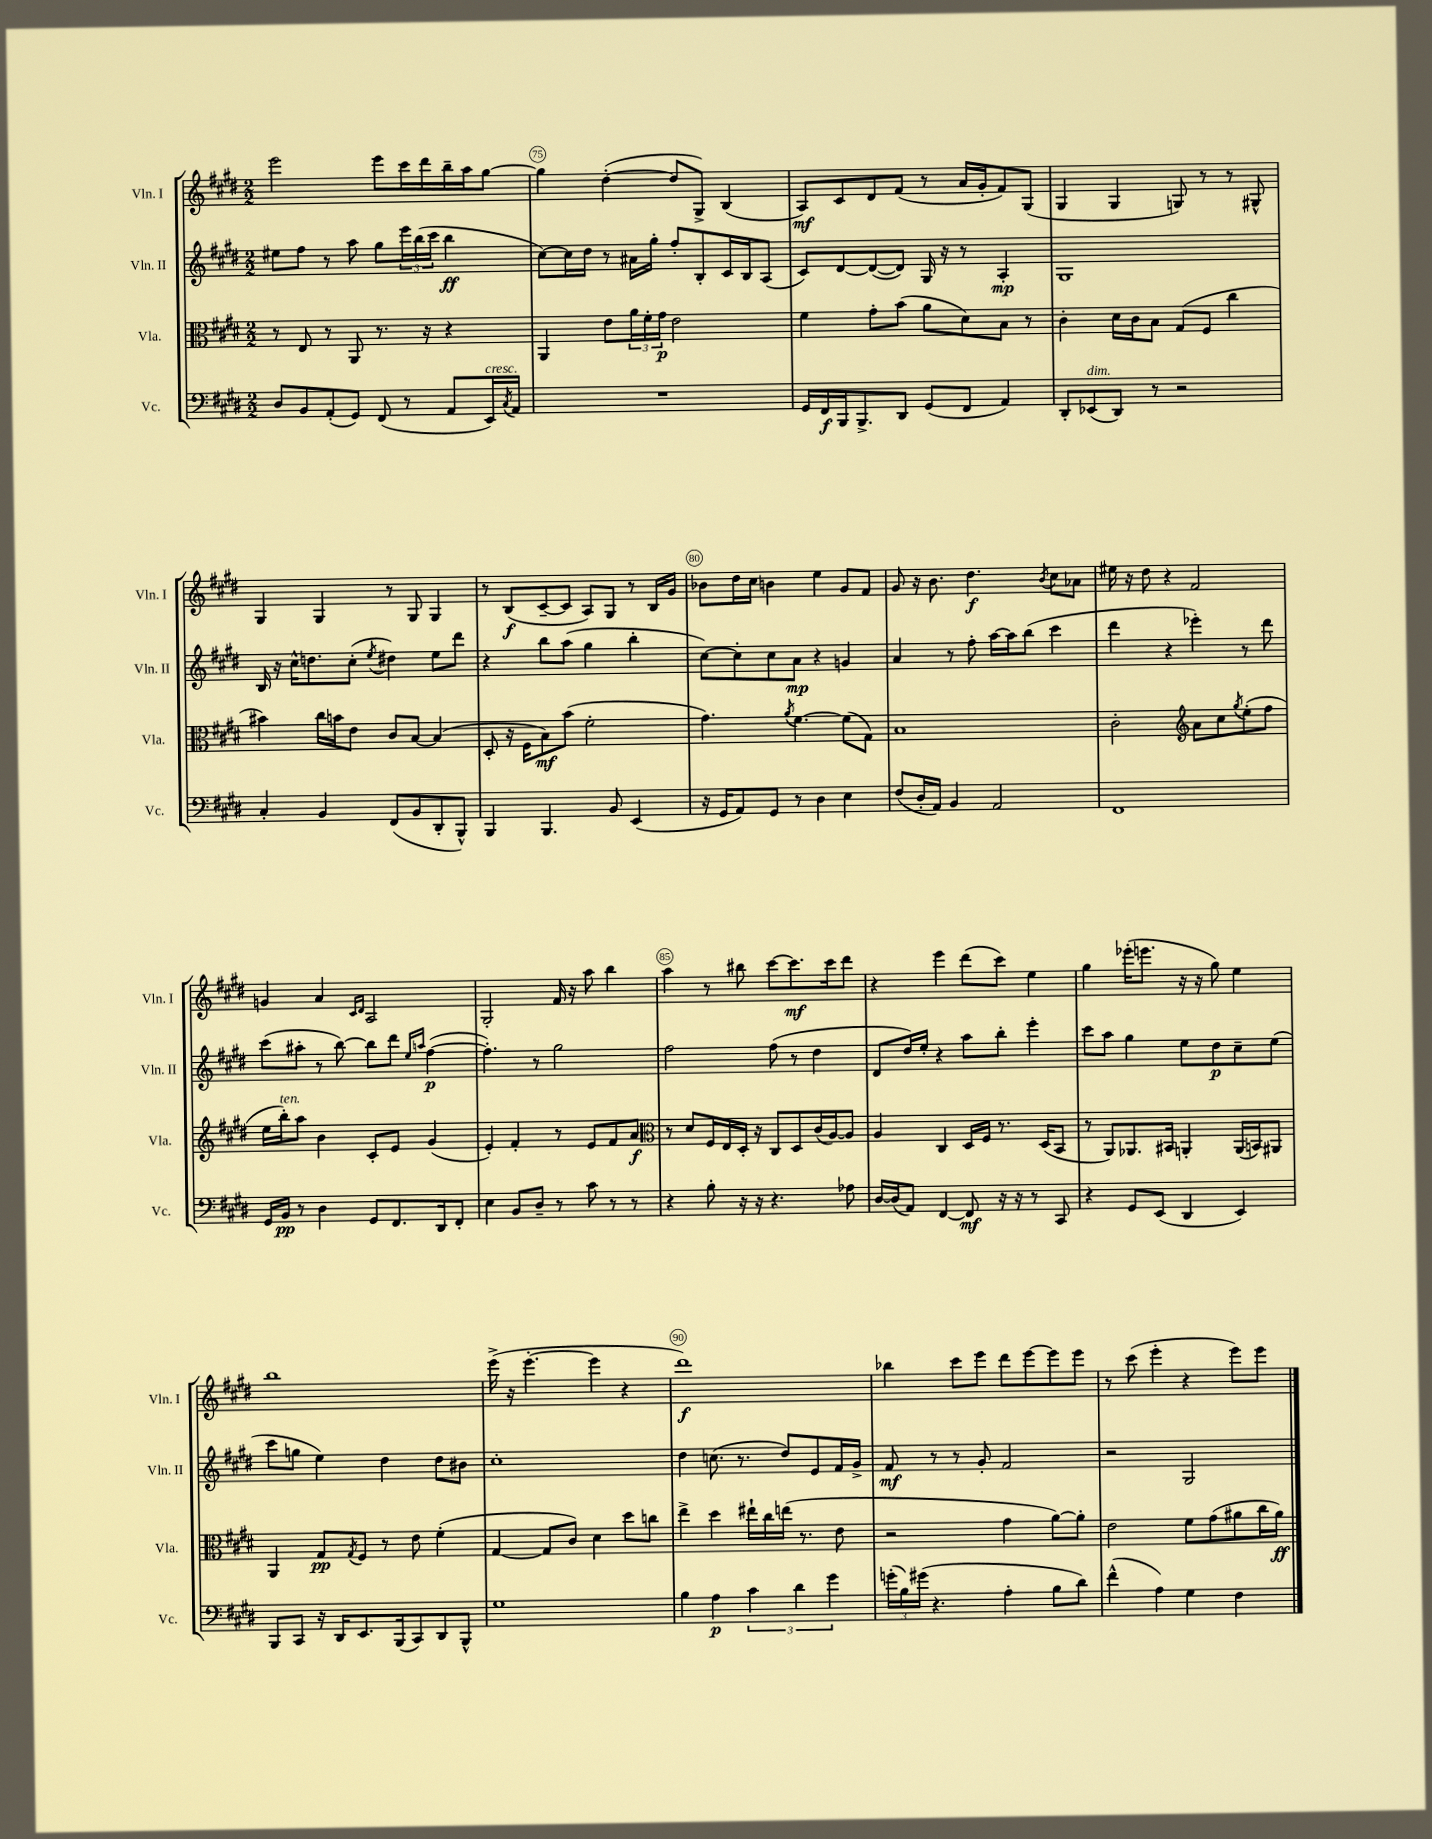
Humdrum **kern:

**kern	**dynam	**kern	**dynam	**kern	**dynam	**kern	**dynam
*part4	*part4	*part3	*part3	*part2	*part2	*part1	*part1
*staff4	*staff4	*staff3	*staff3	*staff2	*staff2	*staff1	*staff1
*I"Vc.	*	*I"Vla.	*	*I"Vln. II	*	*I"Vln. I	*
*I'Vc.	*	*I'Vla.	*	*I'Vln. II	*	*I'Vln. I	*
*clefF4	*	*clefC3	*	*clefG2	*	*clefG2	*
*k[f#c#g#d#]	*	*k[f#c#g#d#]	*	*k[f#c#g#d#]	*	*k[f#c#g#d#]	*
*M2/2	*	*M2/2	*	*M2/2	*	*M2/2	*
=74	=74	=74	=74	=74	=74	=74	=74
8D#/L	.	8r	.	8ee#X\L	.	2eee\	.
8BB/	.	8E/	.	8ff#\J	.	.	.
(8AA'/	.	8r	.	8r	.	.	.
8GG#/J)	.	8AA/	.	8aa\	.	.	.
(8FF#/	.	8.r	.	8gg#\L	.	8eee\L	.
8r	.	.	.	24eee\L	.	16ccc#\L	.
.	.	.	.	(24bb\	.	.	.
.	.	16r	.	.	.	16ddd#\	.
.	.	.	.	24ccc#\JJ	.	.	.
8AA/L	.	4r	.	4bb\	ff	16bb~\	.
.	.	.	.	.	.	16aa\J	.
!LO:TX:a:i:t=cresc.	!	!	!	!	!	!	!
16EE/L)	.	.	.	.	.	[8gg#\J	.
8qC#/	.	.	.	.	.	.	.
16AA/JJ	.	.	.	.	.	.	.
=75	=75	=75	=75	=75	=75	=75	=75
1r	.	4AA/	.	[8cc#\L)	.	4gg#\]	.
.	.	.	.	16cc#\L]	.	.	.
.	.	.	.	16dd#\JJ	.	.	.
.	.	8e\L	.	8r	.	([4dd#'\	.
.	.	24a\L	.	16a#X\LL	.	.	.
.	.	24f#'\	.	.	.	.	.
.	.	.	.	16gg#'\JJ	.	.	.
.	.	24g#\JJ	p	.	.	.	.
.	.	2e\	.	8ff#'/L	.	8dd#/L]	.
.	.	.	.	8B'/	.	8G#^/J)	.
.	.	.	.	16c#/L	.	(4B/	.
.	.	.	.	16B/J	.	.	.
.	.	.	.	(8A/J	.	.	.
=76	=76	=76	=76	=76	=76	=76	=76
16GG#/LL	.	4f#\	.	8c#/L)	.	8A/L)	mf
16FF#/	f	.	.	.	.	.	.
16BBB/J	.	.	.	[8d#/	.	8c#/	.
8.BBB^/	.	.	.	.	.	.	.
.	.	8g#'\L	.	(8d#/_	.	8d#/	.
8DD#/J	.	(8b\J	.	8d#/J])	.	(8f#/J	.
(8GG#/L	.	8a\L	.	16G#/	.	8r	.
.	.	.	.	16r	.	.	.
8FF#/J	.	8d#\)	.	8r	.	16a/LL	.
.	.	.	.	.	.	16g#'/J	.
4AA/)	.	8B\J	.	4A'/	mp	8f#/)	.
.	.	8r	.	.	.	(8G#/J	.
=77	=77	=77	=77	=77	=77	=77	=77
8DD#'/L	.	4c#'\	.	1G#	.	4G#/	.
!LO:TX:a:i:t=dim.	!	!	!	!	!	!	!
(8EE-X/	.	.	.	.	.	.	.
8DD#/J)	.	16d#\LL	.	.	.	4G#/	.
.	.	16c#\J	.	.	.	.	.
8r	.	8B\J	.	.	.	.	.
2r	.	(8G#/L	.	.	.	8Gn/)	.
.	.	8F#/J	.	.	.	8r	.
.	.	4cc#\	.	.	.	8r	.
.	.	.	.	.	.	8G#X^^/	.
!!LO:LB:g=z
=78	=78	=78	=78	=78	=78	=78	=78
4C#'/	.	4b#X\)	.	16B/	.	4G#/	.
.	.	.	.	16r	.	.	.
.	.	.	.	16cc#^^\KL	.	.	.
.	.	.	.	8.ddn\	.	.	.
4BB/	.	16cc#\LL	.	.	.	4G#/	.
.	.	16bn\J	.	.	.	.	.
.	.	8e\J	.	(8cc#'\J	.	.	.
.	.	.	.	8qee/	.	.	.
(8FF#/L	.	8c#/L	.	4dd#X\)	.	8r	.
8BB/	.	[8B/J	.	.	.	8G#/	.
8DD#'/	.	(4B/]	.	8ee\L	.	4G#/	.
8BBB^^/J)	.	.	.	8ddd#\J	.	.	.
=79	=79	=79	=79	=79	=79	=79	=79
4BBB/	.	8D#'/	.	4r	.	8r	.
.	.	16r	.	.	.	(8B/L	f
.	.	16F#\KL	.	.	.	.	.
4.BBB/	.	8B\)	mf	8bb\L	.	[8c#~/	.
.	.	(8b\J	.	(8aa\J	.	8c#/J]	.
.	.	2f#'\	.	4gg#\	.	8A/L)	.
8BB/	.	.	.	.	.	8G#/J	.
(4EE/	.	.	.	4bb'\	.	8r	.
.	.	.	.	.	.	16B/LL	.
.	.	.	.	.	.	16g#/JJ	.
=80	=80	=80	=80	=80	=80	=80	=80
16r	.	4.g#\)	.	[8cc#\L)	.	8b-X\L	.
16GG#/KL	.	.	.	.	.	.	.
8AA/)	.	.	.	8cc#'\]	.	16dd#\L	.
.	.	.	.	.	.	16cc#\JJ	.
8GG#/J	.	.	.	8cc#\	.	4bn\	.
.	.	8qa/	.	.	.	.	.
8r	.	[4.f#\	.	8a\J	mp	.	.
4D#\	.	.	.	4r	.	4ee\	.
4E\	.	(8f#\L]	.	4gn/	.	8g#/L	.
.	.	8G#\J)	.	.	.	8f#/J	.
=81	=81	=81	=81	=81	=81	=81	=81
(8F#/L	.	1B	.	4a/	.	8g#/	.
16D#'/L	.	.	.	.	.	16r	.
16AA/JJ)	.	.	.	.	.	8.b\	.
4BB/	.	.	.	8r	.	.	.
.	.	.	.	8ff#'\	.	4.dd#\	f
2AA/	.	.	.	[16aa\LL	.	.	.
.	.	.	.	16aa\J]	.	.	.
.	.	.	.	(8bb\J	.	.	.
.	.	.	.	.	.	8qb/	.
.	.	.	.	4ccc#\	.	8cc#\L	.
.	.	.	.	.	.	8a-X\J	.
=82	=82	=82	=82	=82	=82	=82	=82
1FF#	.	2c#'\	.	4ddd#\	.	16ee#X\	.
.	.	.	.	.	.	16r	.
.	.	.	.	.	.	8dd#\	.
.	.	.	.	4r	.	4r	.
*	*	*clefG2	*	*	*	*	*
.	.	8a\L	.	4eee-X'\)	.	2f#/	.
.	.	8cc#\	.	.	.	.	.
.	.	8qgg#/	.	.	.	.	.
.	.	(8ee'\	.	8r	.	.	.
.	.	8ff#\J	.	8ddd#\	.	.	.
!!LO:LB:g=z
=83	=83	=83	=83	=83	=83	=83	=83
16GG#/LL	.	16ee\LL	.	(8ccc#\L	.	4gn/	.
!	!	!LO:TX:a:i:t=ten.	!	!	!	!	!
16BB/JJ	pp	16bb'\J)	.	.	.	.	.
8r	.	8aa\J	.	8aa#X'\J	.	.	.
4D#\	.	4b\	.	8r	.	4a/	.
.	.	.	.	[8bb\)	.	.	.
.	.	.	.	.	.	16qqc#/LL	.
.	.	.	.	.	.	16qqd#/JJ	.
8GG#/L	.	8c#'/L	.	8bb\L]	.	2A/	.
8.FF#/	.	8e/J	.	8ddd#\J	.	.	.
.	.	.	.	16qqee/LL	.	.	.
.	.	.	.	16qqaan/JJ	.	.	.
.	.	(4g#/	.	([4ff#\	p	.	.
16DD#/k	.	.	.	.	.	.	.
8FF#'/J	.	.	.	.	.	.	.
=84	=84	=84	=84	=84	=84	=84	=84
4E\	.	4e'/)	.	4.ff#'\])	.	2G#'/	.
8BB/L	.	4f#'/	.	.	.	.	.
8D#~/J	.	.	.	8r	.	.	.
8r	.	8r	.	2gg#\	.	16f#/	.
.	.	.	.	.	.	16r	.
8c#\	.	8e/L	.	.	.	8aa\	.
8r	.	8f#/	.	.	.	4bb\	.
8r	.	8a/J	f	.	.	.	.
=85	=85	=85	=85	=85	=85	=85	=85
*	*	*clefC3	*	*	*	*	*
4r	.	8r	.	2ff#\	.	4aa\	.
.	.	8d#/L	.	.	.	.	.
8B'\	.	16F#/L	.	.	.	8r	.
.	.	16E/	.	.	.	.	.
16r	.	16D#'/JJ	.	.	.	8bb#X\	.
16r	.	16r	.	.	.	.	.
4.r	.	8C#/L	.	(8ff#\	.	[8ccc#\L	.
.	.	8D#/	.	8r	.	8.ccc#\]	mf
.	.	(16c#/L	.	4dd#\	.	.	.
.	.	[16A/J)	.	.	.	16ccc#\k	.
8A-X\	.	8A/J]	.	.	.	8ddd#\J	.
=86	=86	=86	=86	=86	=86	=86	=86
[16D#/LL	.	4A/	.	8d#/L	.	4r	.
(16D#/J]	.	.	.	.	.	.	.
8AA/J)	.	.	.	16dd#/L)	.	.	.
.	.	.	.	16ee'/JJ	.	.	.
[4FF#/	.	4C#/	.	4r	.	4eee\	.
8FF#/]	mf	16D#/LL	.	8aa\L	.	(8ddd#\L	.
.	.	16F#/JJ	.	.	.	.	.
16r	.	8.r	.	8bb'\J	.	8ccc#\J)	.
16r	.	.	.	.	.	.	.
8r	.	.	.	4eee'\	.	4ee\	.
.	.	(16D#/KL	.	.	.	.	.
8CC#/	.	8BB/J	.	.	.	.	.
=87	=87	=87	=87	=87	=87	=87	=87
4r	.	8r	.	8ccc#\L	.	4gg#\	.
.	.	8AA/L)	.	8aa\J	.	.	.
8GG#/L	.	8.AA-X/	.	4gg#\	.	(16eee-X'\KL	.
.	.	.	.	.	.	8.eeen\J	.
(8EE/J	.	.	.	.	.	.	.
.	.	16BB#X/Jk	.	.	.	.	.
4DD#/	.	4AAn'/	.	8ee\L	.	16r	.
.	.	.	.	.	.	16r	.
.	.	.	.	8dd#\	p	8gg#\)	.
4EE/)	.	(16AA/LL	.	8cc#~\	.	4ee\	.
.	.	16BBn/J)	.	.	.	.	.
.	.	8AA#X/J	.	(8ee\J	.	.	.
!!LO:LB:g=z
=88	=88	=88	=88	=88	=88	=88	=88
8BBB/L	.	4AA/	.	8ccc#\L	.	1bb	.
8CC#/J	.	.	.	8ggn\J	.	.	.
16r	.	8G#/L	pp	4ee\)	.	.	.
16DD#/KL	.	.	.	.	.	.	.
.	.	8qG#/	.	.	.	.	.
8.EE/	.	8F#/J	.	.	.	.	.
.	.	8r	.	4dd#\	.	.	.
(16BBB/k	.	.	.	.	.	.	.
8CC#/)	.	8e\	.	.	.	.	.
8DD#/	.	(4f#'\	.	8dd#\L	.	.	.
8BBB^^/J	.	.	.	8b#X\J	.	.	.
=89	=89	=89	=89	=89	=89	=89	=89
1G#	.	[4G#/	.	1cc#'	.	(16eee^\	.
.	.	.	.	.	.	16r	.
.	.	.	.	.	.	[4.eee'\	.
.	.	8G#/L]	.	.	.	.	.
.	.	8c#/J)	.	.	.	.	.
.	.	4d#\	.	.	.	4eee\]	.
.	.	8dd#\L	.	.	.	4r	.
.	.	8ccn\J	.	.	.	.	.
=90	=90	=90	=90	=90	=90	=90	=90
4B\	.	4ee^\	.	4dd#\	.	1ddd#)	f
4A\	p	4dd#\	.	(8.ccn\	.	.	.
.	.	.	.	8.r	.	.	.
6c#\	.	16ee#X`\LL	.	.	.	.	.
.	.	16cc#\	.	.	.	.	.
.	.	(16een\JJ	.	8dd#/L)	.	.	.
6d#\	.	.	.	.	.	.	.
.	.	8.r	.	.	.	.	.
.	.	.	.	8e/	.	.	.
6g#\	.	.	.	.	.	.	.
.	.	8e\	.	16f#/L	.	.	.
.	.	.	.	16g#^/JJ	.	.	.
=91	=91	=91	=91	=91	=91	=91	=91
(24gn'\LL	.	2r	.	8f#/	mf	4bb-X\	.
24B\)	.	.	.	.	.	.	.
(24g#X\JJ	.	.	.	.	.	.	.
4.r	.	.	.	8r	.	.	.
.	.	.	.	8r	.	8ccc#\L	.
.	.	.	.	8g#'/	.	8eee\J	.
4A'\	.	4g#\	.	2f#/	.	8ddd#\L	.
.	.	.	.	.	.	[8eee\	.
8B\L	.	[8a\L)	.	.	.	8eee\]	.
8d#\J)	.	8a'\J]	.	.	.	8eee\J	.
=92	=92	=92	=92	=92	=92	=92	=92
(4f#^^\	.	2e\	.	2r	.	8r	.
.	.	.	.	.	.	(8ccc#\	.
4A\)	.	.	.	.	.	4eee'\	.
4G#\	.	8f#\L	.	2G#/	.	4r	.
.	.	(8g#\	.	.	.	.	.
4F#\	.	8a#X\	.	.	.	8eee\L)	.
.	.	16cc#\L	.	.	.	8eee\J	.
.	.	16a#\JJ)	ff	.	.	.	.
==	==	==	==	==	==	==	==
*-	*-	*-	*-	*-	*-	*-	*-
